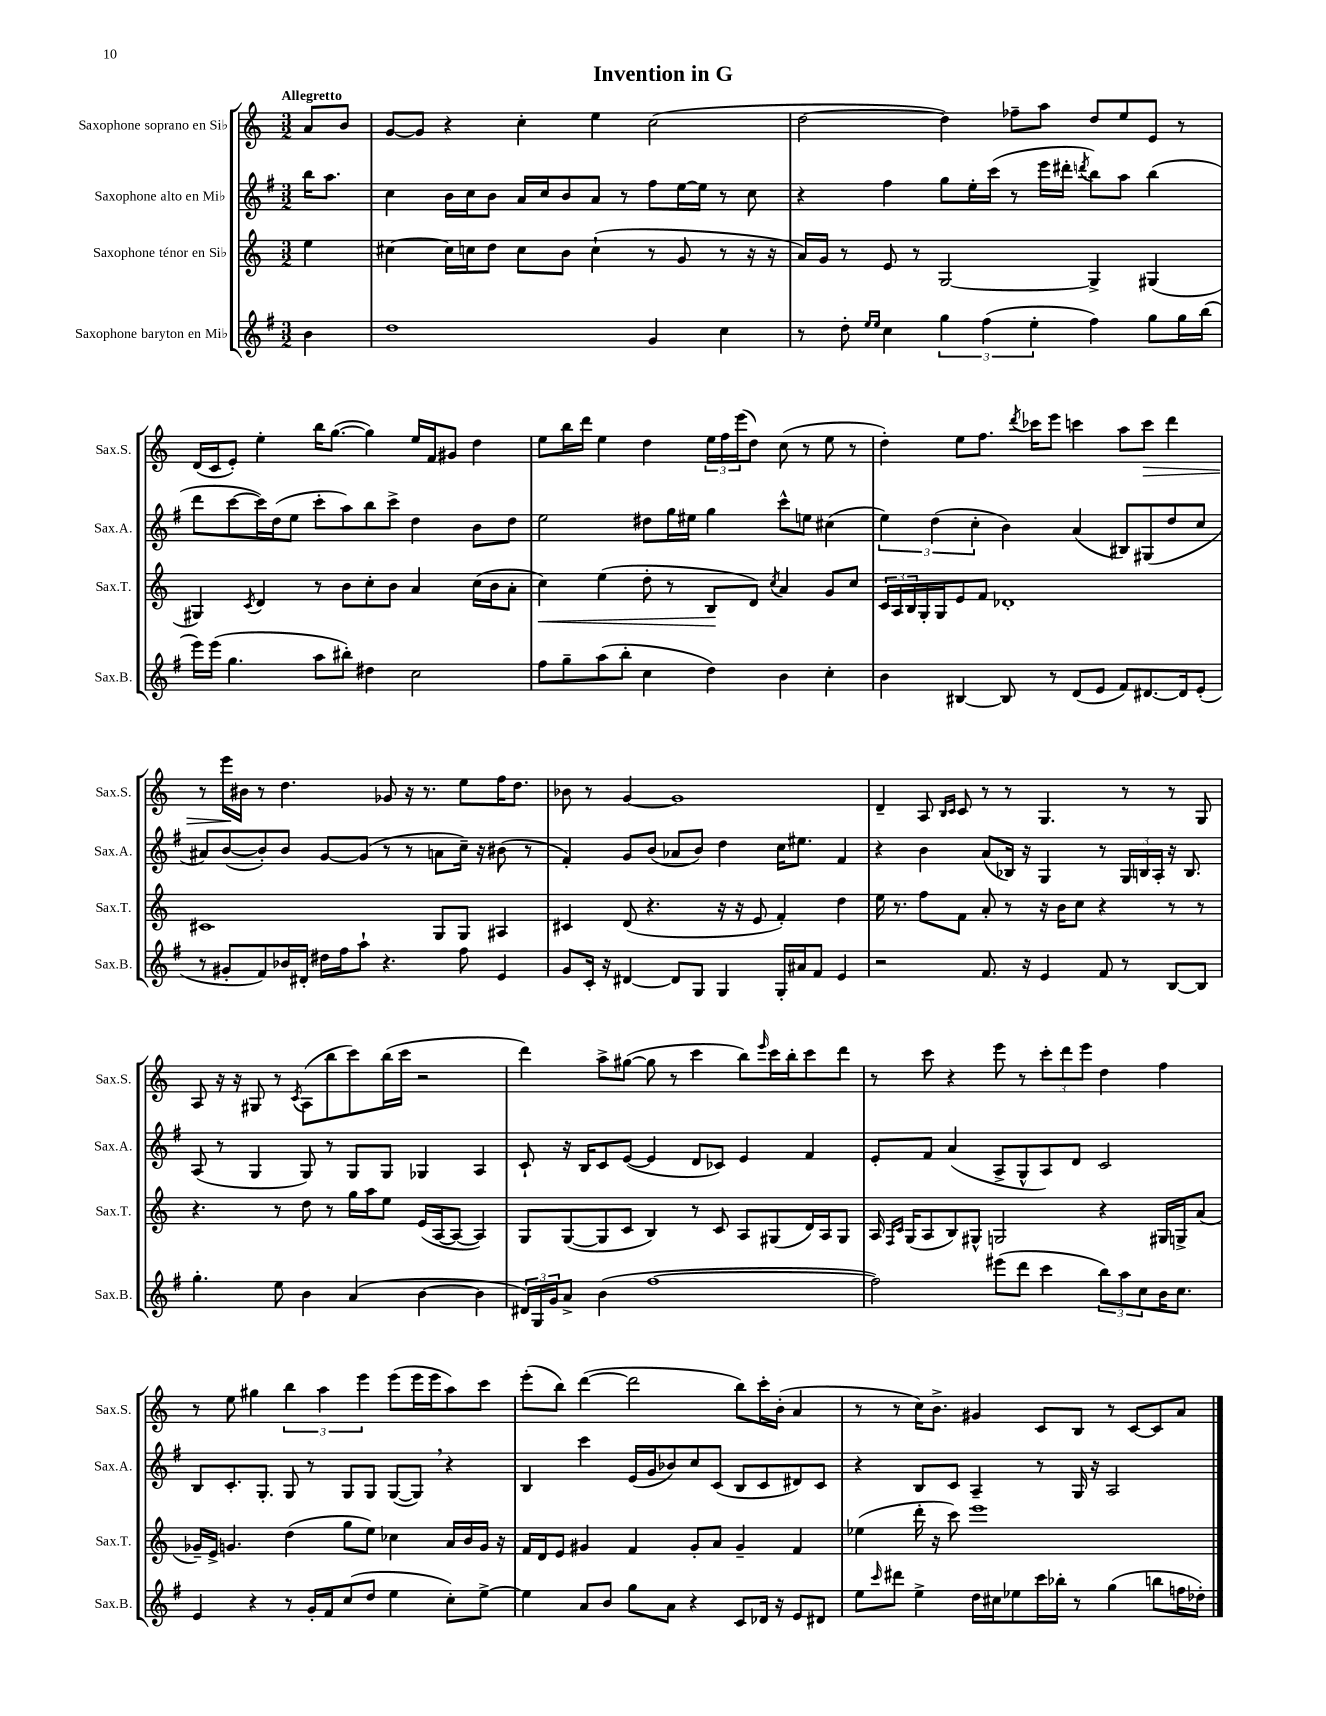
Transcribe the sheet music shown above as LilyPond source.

\header { title = "Invention in G" }
<<
\new StaffGroup <<
\new Staff = "s0" \with { instrumentName = "Saxophone soprano en Sib" shortInstrumentName = "Sax.S." } {
    \clef treble \key c \major \numericTimeSignature \time 3/2 \partial 4 \tempo "Allegretto"
    a'8 b'8 |
    g'8~ g'8 r4 c''4-. e''4 c''2( |
    d''2~ d''4) fes''8-- a''8 d''8 e''8 e'8 r8 |
    d'16( c'16 e'8-.) e''4-. b''16 g''8.~( g''4) e''16 f'16 gis'8 d''4 |
    e''8 b''16 d'''16 e''4 d''4 \tuplet 3/2 { e''16 f''16 e'''16( } d''8) c''8( r8 e''8 r8 |
    d''4-.) e''8 f''8. \acciaccatura { d'''8 } ces'''16 e'''8 c'''4 a''8 c'''8\> d'''4 |
    r8 e'''16\! bis'16 r8 d''4. ges'8 r16 r8. e''8 f''16 d''8. |
    bes'8 r8 g'4~ g'1 |
    d'4-- a8 \grace { b16 c'16 } c'8 r8 r8 g4. r8 r8 g8 |
    a8 r16 r16 gis8 r8 \acciaccatura { c'8 } a8( b''8 c'''8) b''16( c'''16 r2 |
    d'''4) a''8-> gis''8~( gis''8 r8 c'''4 b''8) \grace { e'''16 } c'''16 b''16-. c'''8 d'''8 |
    r8 c'''8 r4 e'''8 r8 \tuplet 3/2 { c'''8-. d'''8 e'''8 } d''4 f''4 |
    r8 e''8 gis''4 \tuplet 3/2 { b''4 a''4 e'''4 } e'''8( e'''16 e'''16 a''8) c'''8 |
    e'''8-.( b''8) d'''4~( d'''2 b''8) c'''16-. b'16-.( a'4 |
    r8 r8 c''16) b'8.-> gis'4 c'8 b8 r8 c'8~ c'8 a'8 \bar "|." |
}
\new Staff = "s1" \with { instrumentName = "Saxophone alto en Mib" shortInstrumentName = "Sax.A." } {
    \clef treble \key g \major \numericTimeSignature \time 3/2 \partial 4
    b''16 a''8. |
    c''4 b'16 c''16 b'8 a'16 c''16 b'8 a'8 r8 fis''8 e''16~ e''16 r8 c''8 |
    r4 fis''4 g''8 e''16-. c'''16( r8 e'''16 dis'''16-. \acciaccatura { d'''8 } b''8) a''8 b''4( |
    d'''8 c'''8~ c'''16) d''16( e''8 c'''8-. a''8) b''8 c'''8-> d''4 b'8 d''8 |
    e''2 dis''8 g''16 eis''16 g''4 c'''8-^ e''8 cis''4( |
    \tuplet 3/2 { e''4) d''4( c''4-. } b'4) a'4( bis8) gis8( d''8 c''8 |
    ais'8) b'8~( b'8-.) b'8 g'8~ g'8( r8 r8 a'8 c''16--) r16 bis'8( r8 |
    fis'4-.) g'8 b'8( aes'8 b'8) d''4 c''16 eis''8. fis'4 |
    r4 b'4 a'8( bes16) r16 g4 r8 \tuplet 3/2 { g16 b16 a16-. } r16 b8. |
    a8( r8 g4 g8) r8 g8 g8 ges4 a4 |
    c'8-! r16 b16 c'8 e'8~( e'4 d'8 ces'8) e'4 fis'4 |
    e'8-. fis'8 a'4( a8-> g8-^ a8) d'8 c'2 |
    b8 c'8.-. g8.-. g8 r8 g8 g8 g8~( g8) \breathe r4 |
    b4 c'''4 e'16( g'16 bes'8) c''8 c'8( b8 c'8 dis'8) c'8 |
    r4 b8 c'8 a4-- r8 g16 r16 a2 \bar "|." |
}
\new Staff = "s2" \with { instrumentName = "Saxophone ténor en Sib" shortInstrumentName = "Sax.T." } {
    \clef treble \key c \major \numericTimeSignature \time 3/2 \partial 4
    e''4 |
    cis''4~ cis''16 c''16 d''8 c''8 b'8 c''4-!( r8 g'8 r8 r16 r16 |
    a'16) g'16 r8 e'8 r8 g2~ g4-> gis4( |
    gis4) \acciaccatura { c'8 } d'4 r8 b'8 c''8-. b'8 a'4 c''16( b'16 a'8-. |
    c''4\<) e''4( d''8-. r8 b8\! d'8) \acciaccatura { c''8 } a'4 g'8 c''8 |
    \tuplet 3/2 { c'16 a16 b16 } g16-. g16 e'8 f'8 des'1-. |
    cis'1 g8 g8 ais4 |
    cis'4 d'8( r4. r16 r16 e'8 f'4-.) d''4 |
    e''16 r8. f''8 f'8 a'8-. r8 r16 b'16 c''8 r4 r8 r8 |
    r4. r8 d''8 r8 g''16 a''16 e''8 e'16( a16~ a8~ a4) |
    g8 g8~( g8 c'8 b4) r8 c'8 a8 gis8( d'16) a16 gis8 |
    a16 \grace { f16 c'16 } g16( a8 b8) gis8-^ g2 r4 gis16 g16-> a'8( |
    ges'16--) e'16-> g'4. d''4( g''8 e''8) ces''4 a'16 b'16 g'16 r16 |
    f'16 d'16 e'8 gis'4 f'4 gis'8-. a'8 gis'4-- f'4 |
    ees''4( d'''16-. r16 c'''8) e'''1 \bar "|." |
}
\new Staff = "s3" \with { instrumentName = "Saxophone baryton en Mib" shortInstrumentName = "Sax.B." } {
    \clef treble \key g \major \numericTimeSignature \time 3/2 \partial 4
    b'4 |
    d''1 g'4 c''4 |
    r8 d''8-. \grace { e''16 e''16 } c''4 \tuplet 3/2 { g''4 fis''4( e''4-. } fis''4) g''8 g''16 b''16( |
    e'''16) e'''16( g''4. a''8 bis''8-.) dis''4 c''2 |
    fis''8 g''8-- a''8( b''8-. c''4 d''4) b'4 c''4-. |
    b'4 bis4~ bis8 r8 d'8( e'8 fis'8) dis'8.~ dis'16 e'8-.( |
    r8 gis'8-. fis'8) bes'16 dis'16-. dis''16 fis''16 a''8-! r4. fis''8 e'4 |
    g'8 c'16-. r16 dis'4~ dis'8 g8 g4 g16-. ais'16 fis'8 e'4 |
    r2 fis'8. r16 e'4 fis'8 r8 b8~ b8 |
    g''4.-. e''8 b'4 a'4( b'4~ b'4 |
    \tuplet 3/2 { dis'16) g16 g'16 } a'8-> b'4( fis''1~ |
    fis''2) eis'''8( d'''8 c'''4 \tuplet 3/2 { b''8) a''8 c''8 } b'16 c''8. |
    e'4 r4 r8 g'16-. fis'16 c''8( d''8 e''4 c''8-.) e''8~-> |
    e''4 a'8 b'8 g''8 a'8 r4 c'8 des'16 r16 e'8 dis'8 |
    e''8 \grace { c'''16 } dis'''8 e''4-> d''16 cis''16 ees''8 c'''16 bes''16-. r8 g''4( b''8 f''16 des''16-.) \bar "|." |
}
>>
>>
\layout { \context { \Score \remove "Bar_number_engraver" } }
